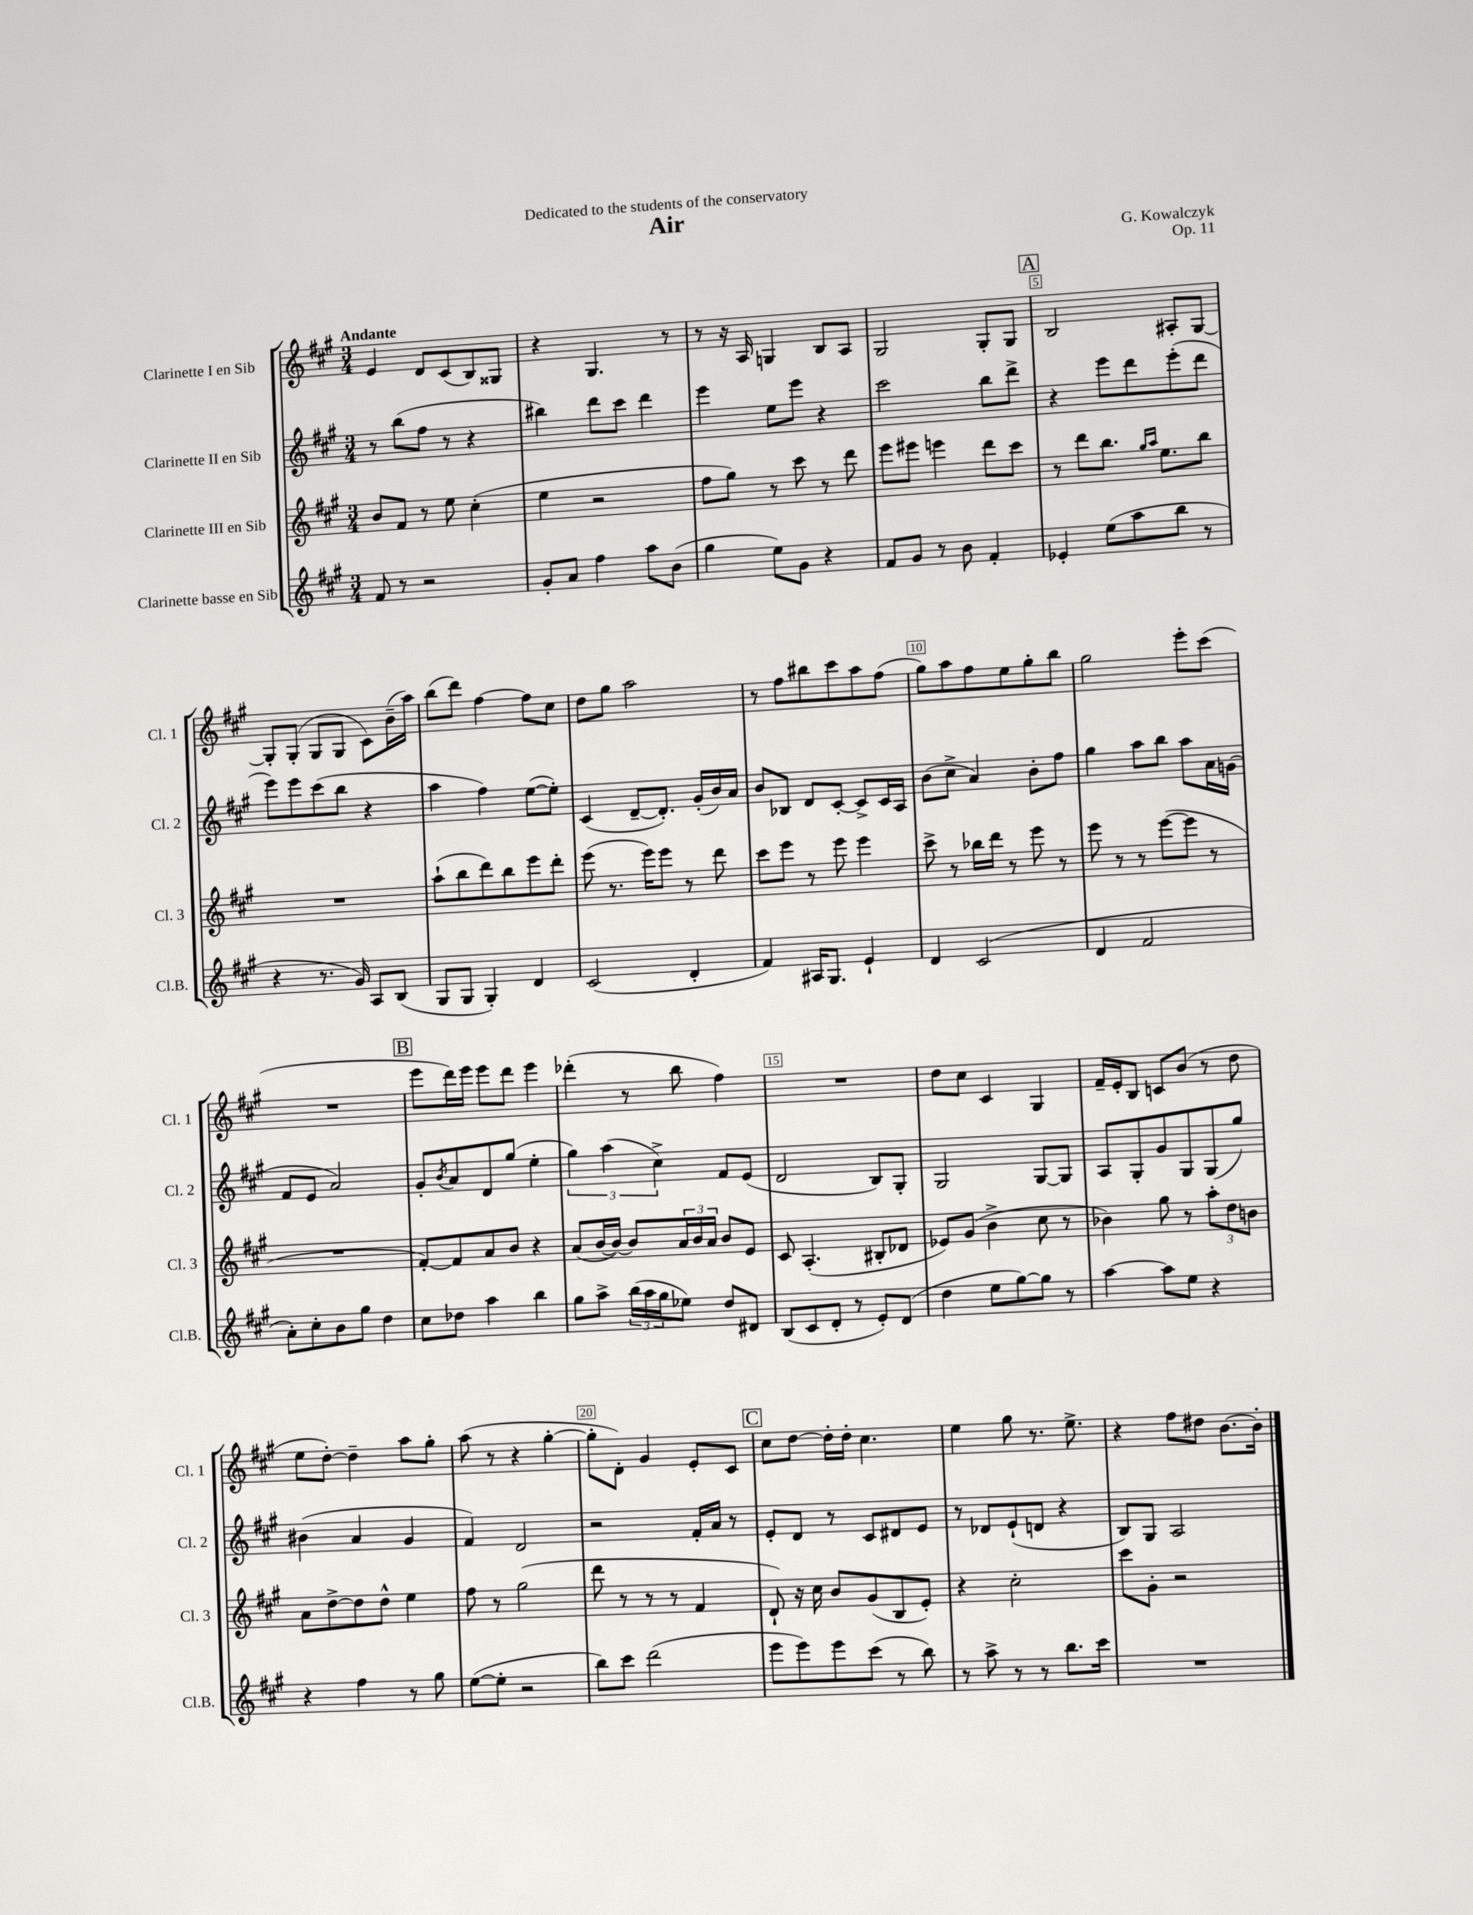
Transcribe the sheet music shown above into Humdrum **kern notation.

**kern	**kern	**kern	**kern
*part4	*part3	*part2	*part1
*staff4	*staff3	*staff2	*staff1
*I"Clarinette basse en Sib	*I"Clarinette III en Sib	*I"Clarinette II en Sib	*I"Clarinette I en Sib
*I'Cl.B.	*I'Cl. 3	*I'Cl. 2	*I'Cl. 1
*clefG2	*clefG2	*clefG2	*clefG2
*k[f#c#g#]	*k[f#c#g#]	*k[f#c#g#]	*k[f#c#g#]
*M3/4	*M3/4	*M3/4	*M3/4
=1	=1	=1	=1
!	!	!	!LO:TX:a:B:t=Andante
8f#/	8b/L	8r	4e/
8r	8f#/J	(8bb\L	.
2r	8r	8ff#\J	8d/L
.	8ee\	8r	(8c#/
.	(4cc#'\	4r	8B/)
.	.	.	8G##X/J
=2	=2	=2	=2
8g#'/L	4ee\	4bb#X\)	4r
8a/J	.	.	.
4ff#\	2r	8ddd\L	4.G#/
.	.	8ccc#\J	.
8aa\L	.	4ddd\	.
(8b\J	.	.	8r
=3	=3	=3	=3
4gg#\	8ff#\L	4eee\	8r
.	8gg#\J)	.	16r
.	.	.	16A/
8ee\L)	8r	8ee\L	4Gn/
8g#\J	8ccc#\	8eee\J	.
4r	8r	4r	8B/L
.	8ddd\	.	8A/J
=4	=4	=4	=4
8f#/L	8eee\L	2ccc#\	2G#/
8g#/J	8eee#X\J	.	.
8r	4eeen\	.	.
8b\	.	.	.
4f#'/	8ddd\L	8bb\L	8G#'/L
.	8ccc#\J	8ddd^\J	8G#/J
!!LO:REH:place=s1:t=A
=5	=5	=5	=5
4e-X'/	8r	4r	2B/
.	8ddd\L	.	.
(8ee\L	8.bb\J	8eee\L	.
8aa\	.	8ddd\	.
.	16qqgg#/LL	.	.
.	16qqaa/JJ	.	.
.	8.ee\L	.	.
8bb\J	.	(8eee'\	8A#X'/L
8r	8bb\J	8ddd\J	[8G#/J
!!LO:LB:g=z
=6	=6	=6	=6
4r	2.r	8eee\L)	8G#'/L]
.	.	8eee\	(8G#'/J
8.r	.	(8ccc#\	8G#/L
.	.	8bb\J	8G#/J
16g#/)	.	.	.
8A/L	.	4r	8c#\L)
(8B/J	.	.	(16b~\L
.	.	.	16aa\JJ)
=7	=7	=7	=7
8G#/L	(8aa`\L	4aa\	(8bb\L
8G#/J	8bb\	.	8ddd\J)
4G#'/)	8ddd\)	4ff#\)	[4ff#\
.	8bb\	.	.
4d/	8eee\	([8ee\L	8ff#\L]
.	8ddd'\J	8ee'\J])	8cc#\J
=8	=8	=8	=8
(2c#/	(8eee\	(4c#/	8dd\L
.	8.r	.	8gg#\J
.	.	[8d~/L	2aa\
.	16eee\KL)	.	.
.	8eee\J	8.d'/J])	.
4d'/	8r	.	.
.	.	(16g#'/LL	.
.	8ddd\	16b/)	.
.	.	16a/JJ	.
=9	=9	=9	=9
4f#/)	8ccc#\L	8b/L	8r
.	8eee\J	8B-X/J	8ff#\L
16A#X/KL	8r	8d/L	8bb#X\
8.G#/J	.	.	.
.	8eee\	[8c#'/J	8ccc#\
4e`/	4eee\	8c#^/L]	8aa\
.	.	16c#/L	(8ff#\J
.	.	16A/JJ	.
=10	=10	=10	=10
4d/	8ccc#^\	(8b\L	8gg#\L)
.	8r	8cc#^\J	8aa\
(2c#/	16bb-X\LL	4a/)	8ff#\
.	16ddd\JJ	.	.
.	8r	.	8ee\
.	8eee\	8b'\L	8gg#'\
.	8r	8ff#\J	8bb\J
=11	=11	=11	=11
4d/	8eee\	4gg#\	2gg#\
.	8r	.	.
2f#/	8r	8aa\L	.
.	([8eee\L	8bb\J	.
.	8eee\J]	8aa\L	8eee'\L
.	8r	16a\L	(8ccc#\J
.	.	(16gn\JJ	.
!!LO:LB:g=z
=12	=12	=12	=12
8a'\L)	2.r	8f#/L	2.r
8cc#'\	.	8e/J	.
8b\	.	2a/)	.
8gg#\J	.	.	.
4dd\	.	.	.
!!LO:REH:place=s1:t=B
=13	=13	=13	=13
8cc#\L	[8f#'/L)	8g#'/L	8eee\L
.	.	8qb/	.
8dd-X\J	8f#/]	8a/	16ddd\L)
.	.	.	16eee\JJ
4aa\	8a/	8d/	8eee\L
.	8b/J	(8gg#/J	8ddd\J
4bb\	4r	4ee'\	4eee\
=14	=14	=14	=14
8gg#\L	(8a/L	6gg#\)	(4ddd-X'\
8aa^\J	[16b/L	.	.
.	.	(6aa\	.
.	16b/JJ_)	.	.
(24bb\LL	8b/L]	.	8r
24aa\	.	.	.
24gg#\J	.	6cc#^\)	.
8ee-X\J)	24a/L	.	8bb\
.	24b/	.	.
.	24a/JJ	.	.
8dd/L	8b/L	8f#/L	4ff#\)
8d#X/J	8e/J	(8e/J	.
=15	=15	=15	=15
(8B/L	8c#/	2d/	2.r
8c#/	(4.A'/	.	.
8d'/J	.	.	.
8r	.	.	.
8e'/L)	8B#X'/L	8B/L)	.
(8d/J	8d-X/J	8G#'/J	.
=16	=16	=16	=16
4dd\	8e-X/L)	2G#/	8dd\L
.	(8g#/J	.	8cc#\J
8ee\L	4b^\	.	4c#/
[8gg#\)	.	.	.
8gg#\J]	8cc#\	[8G#/L	4G#/
8r	8r	8G#/J]	.
=17	=17	=17	=17
[4aa\	4b-X\)	8A/L	16f#~/LL
.	.	.	16e'/J
.	.	8G#'/	8B/J
8aa\L]	8gg#\	8g#/	8cn/L
8ee\J	8r	8G#/	(8b/J
4r	12aa'\L	(8G#/	8r
.	12dd\	.	.
.	.	8gg#/J)	8dd\
.	12bn\J	.	.
!!LO:LB:g=z
=18	=18	=18	=18
4r	8a\L	(4b#X\	8ee\L
.	[8dd^\	.	[8dd'\J)
4ff#\	8dd\]	4a/	4dd~\]
.	8dd^^\J	.	.
8r	4ee\	4g#/	8aa\L
8gg#\	.	.	8gg#'\J
=19	=19	=19	=19
([8ee\L	8ff#\	4f#/)	(8aa\
8ee'\J]	8r	.	8r
2r	(2gg#\	2d/	4r
.	.	.	[4gg#'\
=20	=20	=20	=20
8bb\L)	8ddd\	2r	8gg#'\L]
8ccc#\J	8r	.	8d'\J)
(2ddd\	8r	.	4g#/
.	8r	.	.
.	4f#/	16f#'/LL	8e'/L
.	.	16a/JJ	.
.	.	8r	8c#/J
!!LO:REH:place=s1:t=C
=21	=21	=21	=21
8eee\L	8d`/)	8e'/L	8cc#\L
8eee\)	16r	8d/J	[8dd\J
.	16cc#\	.	.
8eee\	8b/L	8r	16dd'\LL]
.	.	.	16dd'\JJ
(8ccc#\J	(8g#/	8c#/L	4.cc#\
8r	8B/	8d#X/	.
8bb\)	8e'/J)	8e/J	.
=22	=22	=22	=22
8r	4r	8r	4ee\
8aa^\	.	8d-X/L	.
8r	2cc#'\	(8e`/	8gg#\
8r	.	8dn/J	8.r
8.bb\L	.	4r	.
.	.	.	8.ee^\
16ccc#\Jk	.	.	.
=23	=23	=23	=23
2.r	8ccc#\L	8B/L)	4r
.	8g#'\J	8G#/J	.
.	2r	2A/	8ff#\L
.	.	.	8dd#X\J
.	.	.	[8.b\L
.	.	.	16b'\Jk]
==	==	==	==
*-	*-	*-	*-
